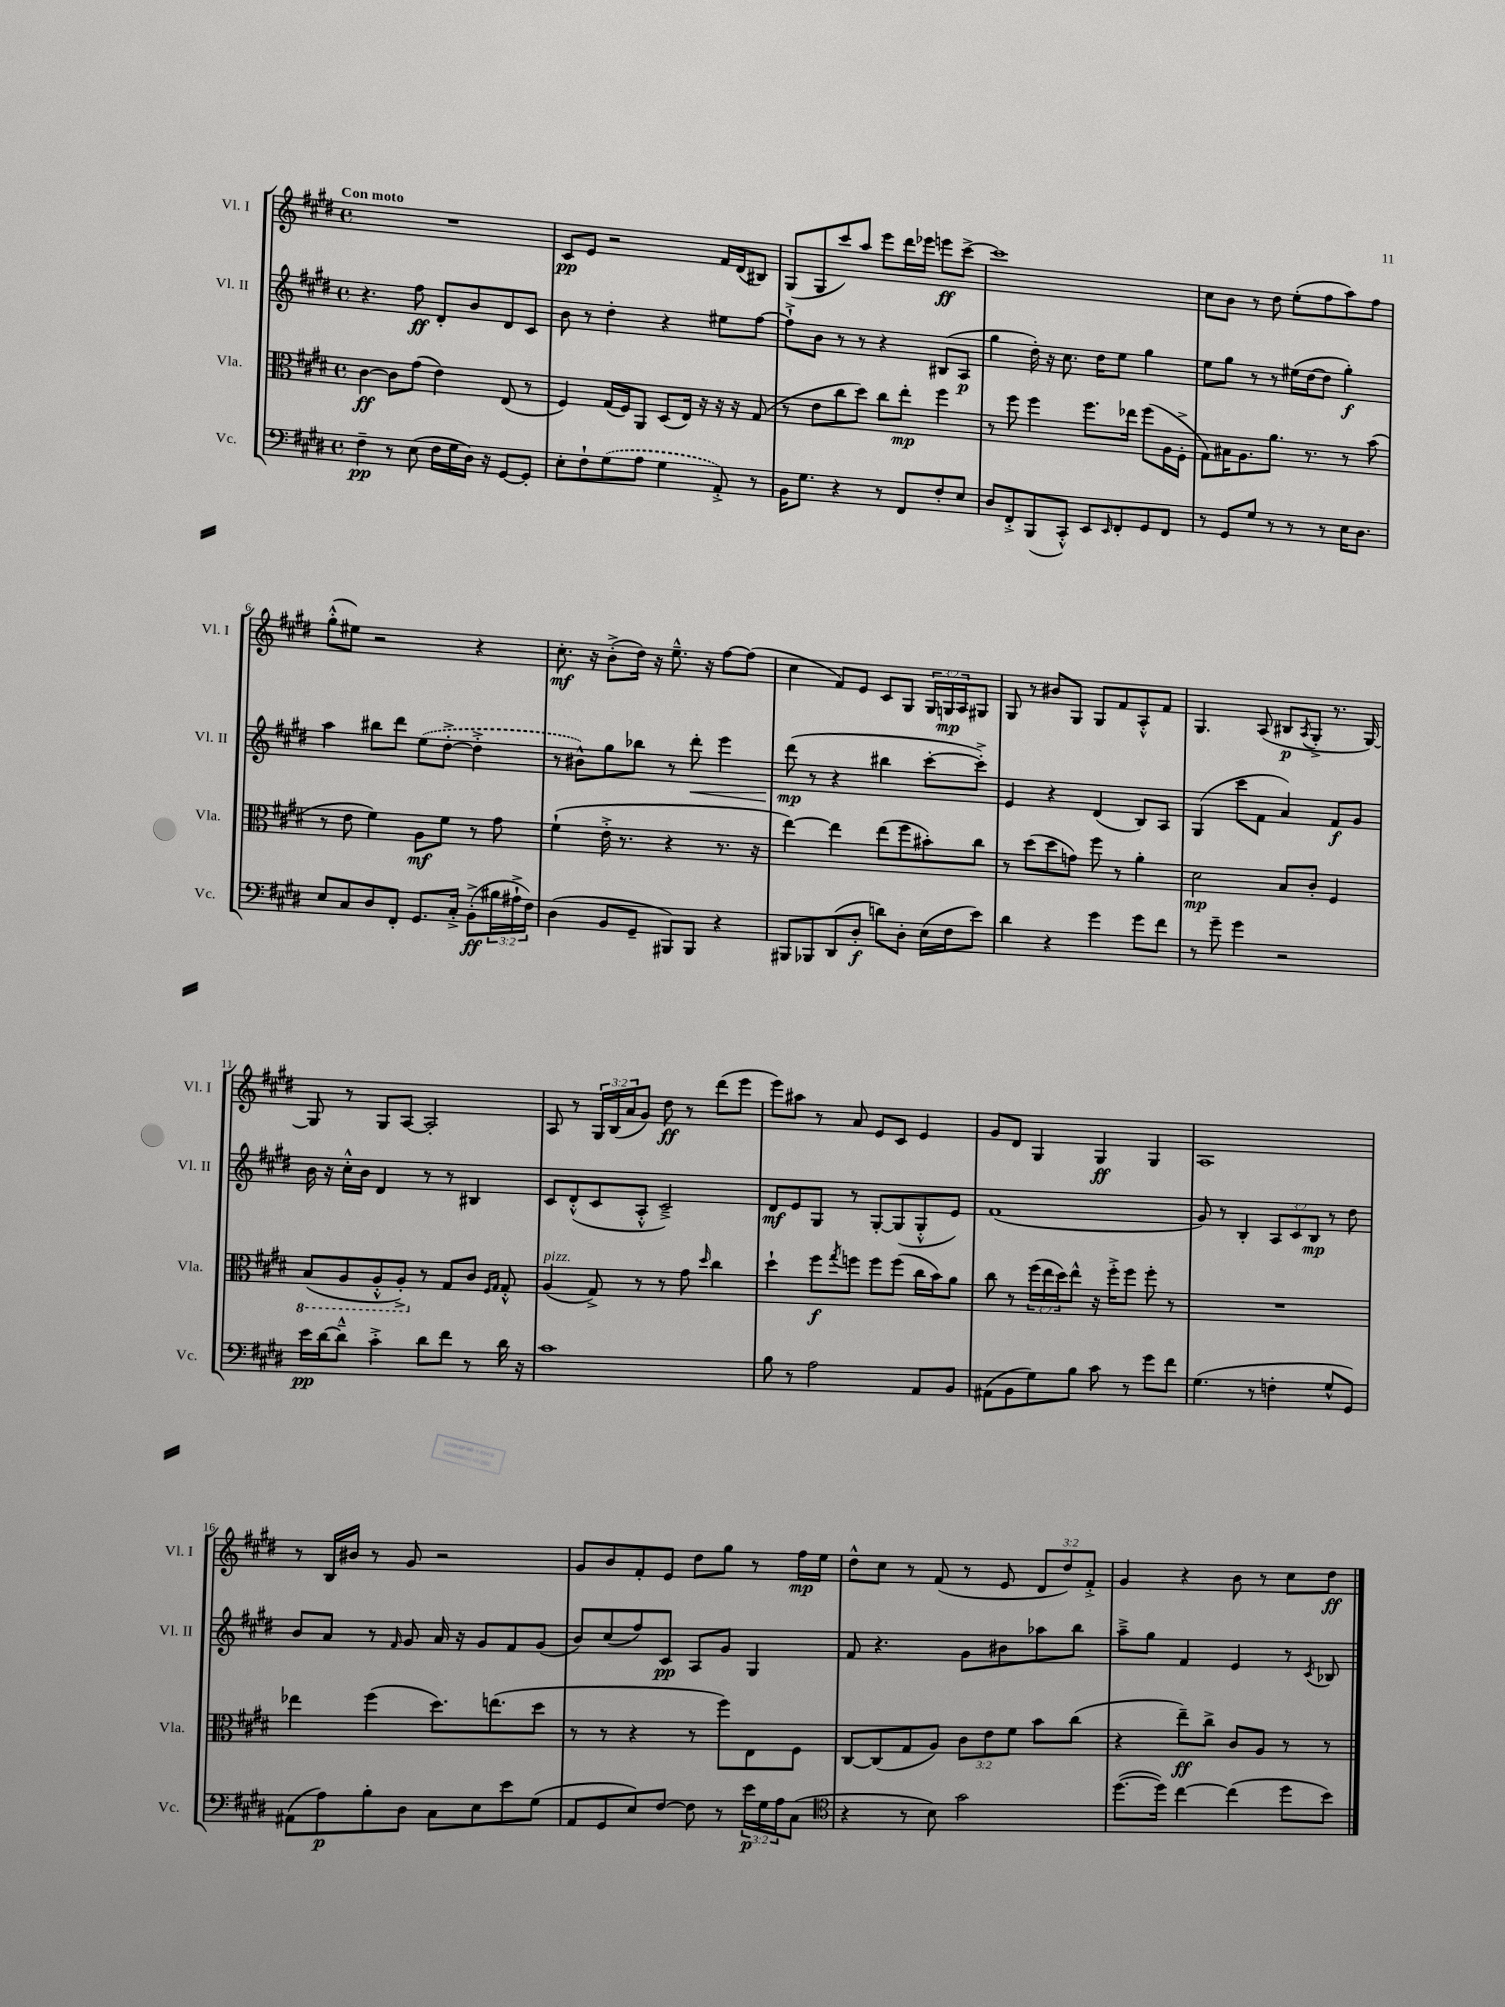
<<
\new StaffGroup <<
\new Staff = "s0" \with { instrumentName = "Vl. I" shortInstrumentName = "Vl. I" } {
    \clef treble \key e \major \defaultTimeSignature \time 4/4 \override Staff.TupletNumber.text = #tuplet-number::calc-fraction-text \tempo "Con moto"
    R1 |
    cis'8\pp e'8 r2 fis'16 dis'16( bis8) |
    gis8( gis8 cis'''8) a''8 e'''8 dis'''16 ees'''16 e'''8\ff cis'''8~-> |
    cis'''1 |
    cis''8 b'8 r8 dis''8 e''8-.( fis''8 a''8) fis''8 |
    gis''8-.-^( eis''8) r2 r4 |
    cis''8.-.\mf r16 b'8-.->( dis''16) r16 e''8.---^ r16 fis''8~ fis''8( |
    cis''4 fis'8) e'8 cis'8 gis8 \tuplet 3/2 { gis16 g16\mp a16 } gis8 |
    gis8 r8 bis'8 gis8 gis8 fis'8 a8-.-^ fis'8 |
    gis4. a8( bis8\p \acciaccatura { a8 } gis8-.-> r8. gis16~) |
    gis8 r8 gis8 a8~ a2-. |
    a8 r8 \tuplet 3/2 { gis16 b16( a'16 } gis'8) dis''8\ff r8 dis'''8( e'''8 |
    e'''8) ais''8 r8 a'8 e'8 cis'8 e'4 |
    gis'8 dis'8 gis4 gis4\ff gis4 |
    a1 |
    r8 b16 bis'16 r8 gis'8 r2 |
    gis'8 b'8 fis'8-. e'8 dis''8 gis''8 r8 fis''16\mp e''16 |
    dis''8-^ cis''8 r8 fis'8( r8 e'8 \tuplet 3/2 { dis'8 dis''8) fis'8-.-> } |
    gis'4 r4 b'8 r8 cis''8 dis''8\ff \bar "|." |
}
\new Staff = "s1" \with { instrumentName = "Vl. II" shortInstrumentName = "Vl. II" } {
    \clef treble \key e \major \defaultTimeSignature \time 4/4 \override Staff.TupletNumber.text = #tuplet-number::calc-fraction-text
    r4. fis''8\ff dis'8-. b'8 dis'8 cis'8 |
    b'8 r8 dis''4-. r4 eis''8 fis''8~ |
    fis''8-!-> b'8 r8 r8 r4 bis8( a8\p |
    gis''4 dis''16-.) r16 cis''8. dis''16 e''8 gis''4 |
    e''8 gis''8 r8 r8 eis''16( dis''16~ dis''8 gis''4-.\f) |
    a''4 bis''8 dis'''8 \once \slurDashed e''8( dis''8~-.-> dis''4-.-> |
    r8 bis'8-^) gis''8 bes''8 r8 dis'''8-.\< e'''4 |
    dis'''8\mp\!( r8 r4 bis''4 cis'''8~-. cis'''8-.->) |
    e'4 r4 dis'4( b8) a8 |
    gis4( cis'''8 fis'8 a'4) fis'8\f gis'8 |
    b'16 r16 cis''16-.-^ b'16 dis'4 r8 r8 bis4 |
    cis'8 dis'8-.-^( cis'8 a8-.-^ cis'2--->) |
    dis'8\mf e'8 gis8 r8 gis8~-. gis8( gis8-.-^ e'8) |
    fis'1( |
    gis'8) r8 b4-. \tuplet 3/2 { a8 cis'8 b8\mp } r8 dis''8 |
    b'8 a'8 r8 \grace { fis'16 } gis'8 a'16 r16 gis'8 fis'8 gis'8( |
    b'8) cis''8( fis''8) cis'8\pp a8 gis'8 gis4 |
    fis'8 r4. gis'8 bis'8 aes''8 b''8 |
    a''8---> gis''8 fis'4 e'4 r8 \acciaccatura { cis'8 } bes8 \bar "|." |
}
\new Staff = "s2" \with { instrumentName = "Vla." shortInstrumentName = "Vla." } {
    \clef alto \key e \major \defaultTimeSignature \time 4/4 \override Staff.TupletNumber.text = #tuplet-number::calc-fraction-text
    cis'4~\ff cis'8 gis'8( e'4) e8( r8 |
    fis4) gis16( fis16) a,8 dis8( e16) r16 r16 r16 gis8( |
    r8 e'8 cis''8 dis''8) cis''8 e''8-.\mp fis''4 |
    r8 fis''8 fis''4 fis''8. ees''16 fis''8( a16 fis16-.-> |
    gis8) bis16 a8. a'8. r8. r8 b'8( |
    r8 e'8 fis'4) a8\mf fis'8 r8 gis'8 |
    fis'4-!( e'16-.-> r8. r4 r8. r16 |
    e''4~) e''4 e''8( fis''8 bis'8-.) cis''8 |
    r8 dis''8( dis''8 g'8) fis''8 r8 a'4-. |
    dis'2\mp b8 cis'8-. fis4 |
    \ottava #-1 b,8( a,8 a,8-.-^ a,8-.->) \ottava #0 r8 gis8 cis'8 \grace { fis16 gis16 } gis8-.-^ |
    a4^\markup { \italic "pizz." }( gis8->) r8 r8 gis'8 \grace { dis''16 } cis''4 |
    dis''4-! fis''8\f \acciaccatura { gis''8 } f''8 f''8 f''8( cis''16 b'16) a'8 |
    cis''8 r8 \tuplet 3/2 { fis''16( e''16 dis''16) } e''8-^ r16 fis''16-.-> fis''8 fis''8-. r8 |
    R1 |
    ees''4 fis''4( dis''8.) e''8.( dis''8 |
    r8 r8 r4 r8 fis''8) e8 fis8 |
    cis8~ cis8( gis8 a8) \tuplet 3/2 { cis'8 e'8 fis'8 } b'8 cis''8( |
    r4 e''8--\ff) cis''8-> cis'8 a8 r8 r8 \bar "|." |
}
\new Staff = "s3" \with { instrumentName = "Vc." shortInstrumentName = "Vc." } {
    \clef bass \key e \major \defaultTimeSignature \time 4/4 \override Staff.TupletNumber.text = #tuplet-number::calc-fraction-text
    fis4--\pp r8 e8( fis16 gis16 dis16) r16 gis,8~ gis,8-. |
    e8-. fis8-! \once \slurDashed gis8( a8 gis4 a,8-.->) r8 |
    b,16 gis8. r4 r8 fis,8 fis8-. e8 |
    dis8 fis,8-.-> b,,8( cis,8-.-^) e,8 \grace { e,16 } fis,8-. gis,8 fis,8 |
    r8 gis,8 gis8 r8 r8 r8 e16 dis8. |
    e8 cis8 dis8 fis,8-. gis,8. cis16-.-> b,8-.->\ff( \tuplet 3/2 { bis16 ais16-!-> fis16) } |
    dis4( b,8 gis,8-- bis,,8) bis,,8 r4 |
    bis,,8 bes,,8 dis,8( dis8-.\f d'8) dis8-. e16( fis16 e'8) |
    dis'4 r4 gis'4 gis'8 fis'8 |
    r8 gis'8-- gis'4 r2 |
    e'16\pp dis'16~ dis'8---^ cis'4-.-> dis'8 fis'8 r8 dis'16 r16 |
    cis'1 |
    b8 r8 a2 a,8 b,8 |
    ais,8( b,8 gis8) b8 cis'8 r8 gis'8 fis'8 |
    gis4.( r8 f4-. gis8-^ gis,8) |
    ais,8( a8\p) b8-. dis8 cis8 e8 e'8 gis8( |
    a,8 gis,8 e8) fis8~ fis8 r8 \tuplet 3/2 { e'16\p gis16 a16 } cis8( |
    \clef tenor r4 r8 b8) gis'2 |
    dis''8.~( dis''16) cis''4~ cis''4( dis''8 b'8) \bar "|." |
}
>>
>>
